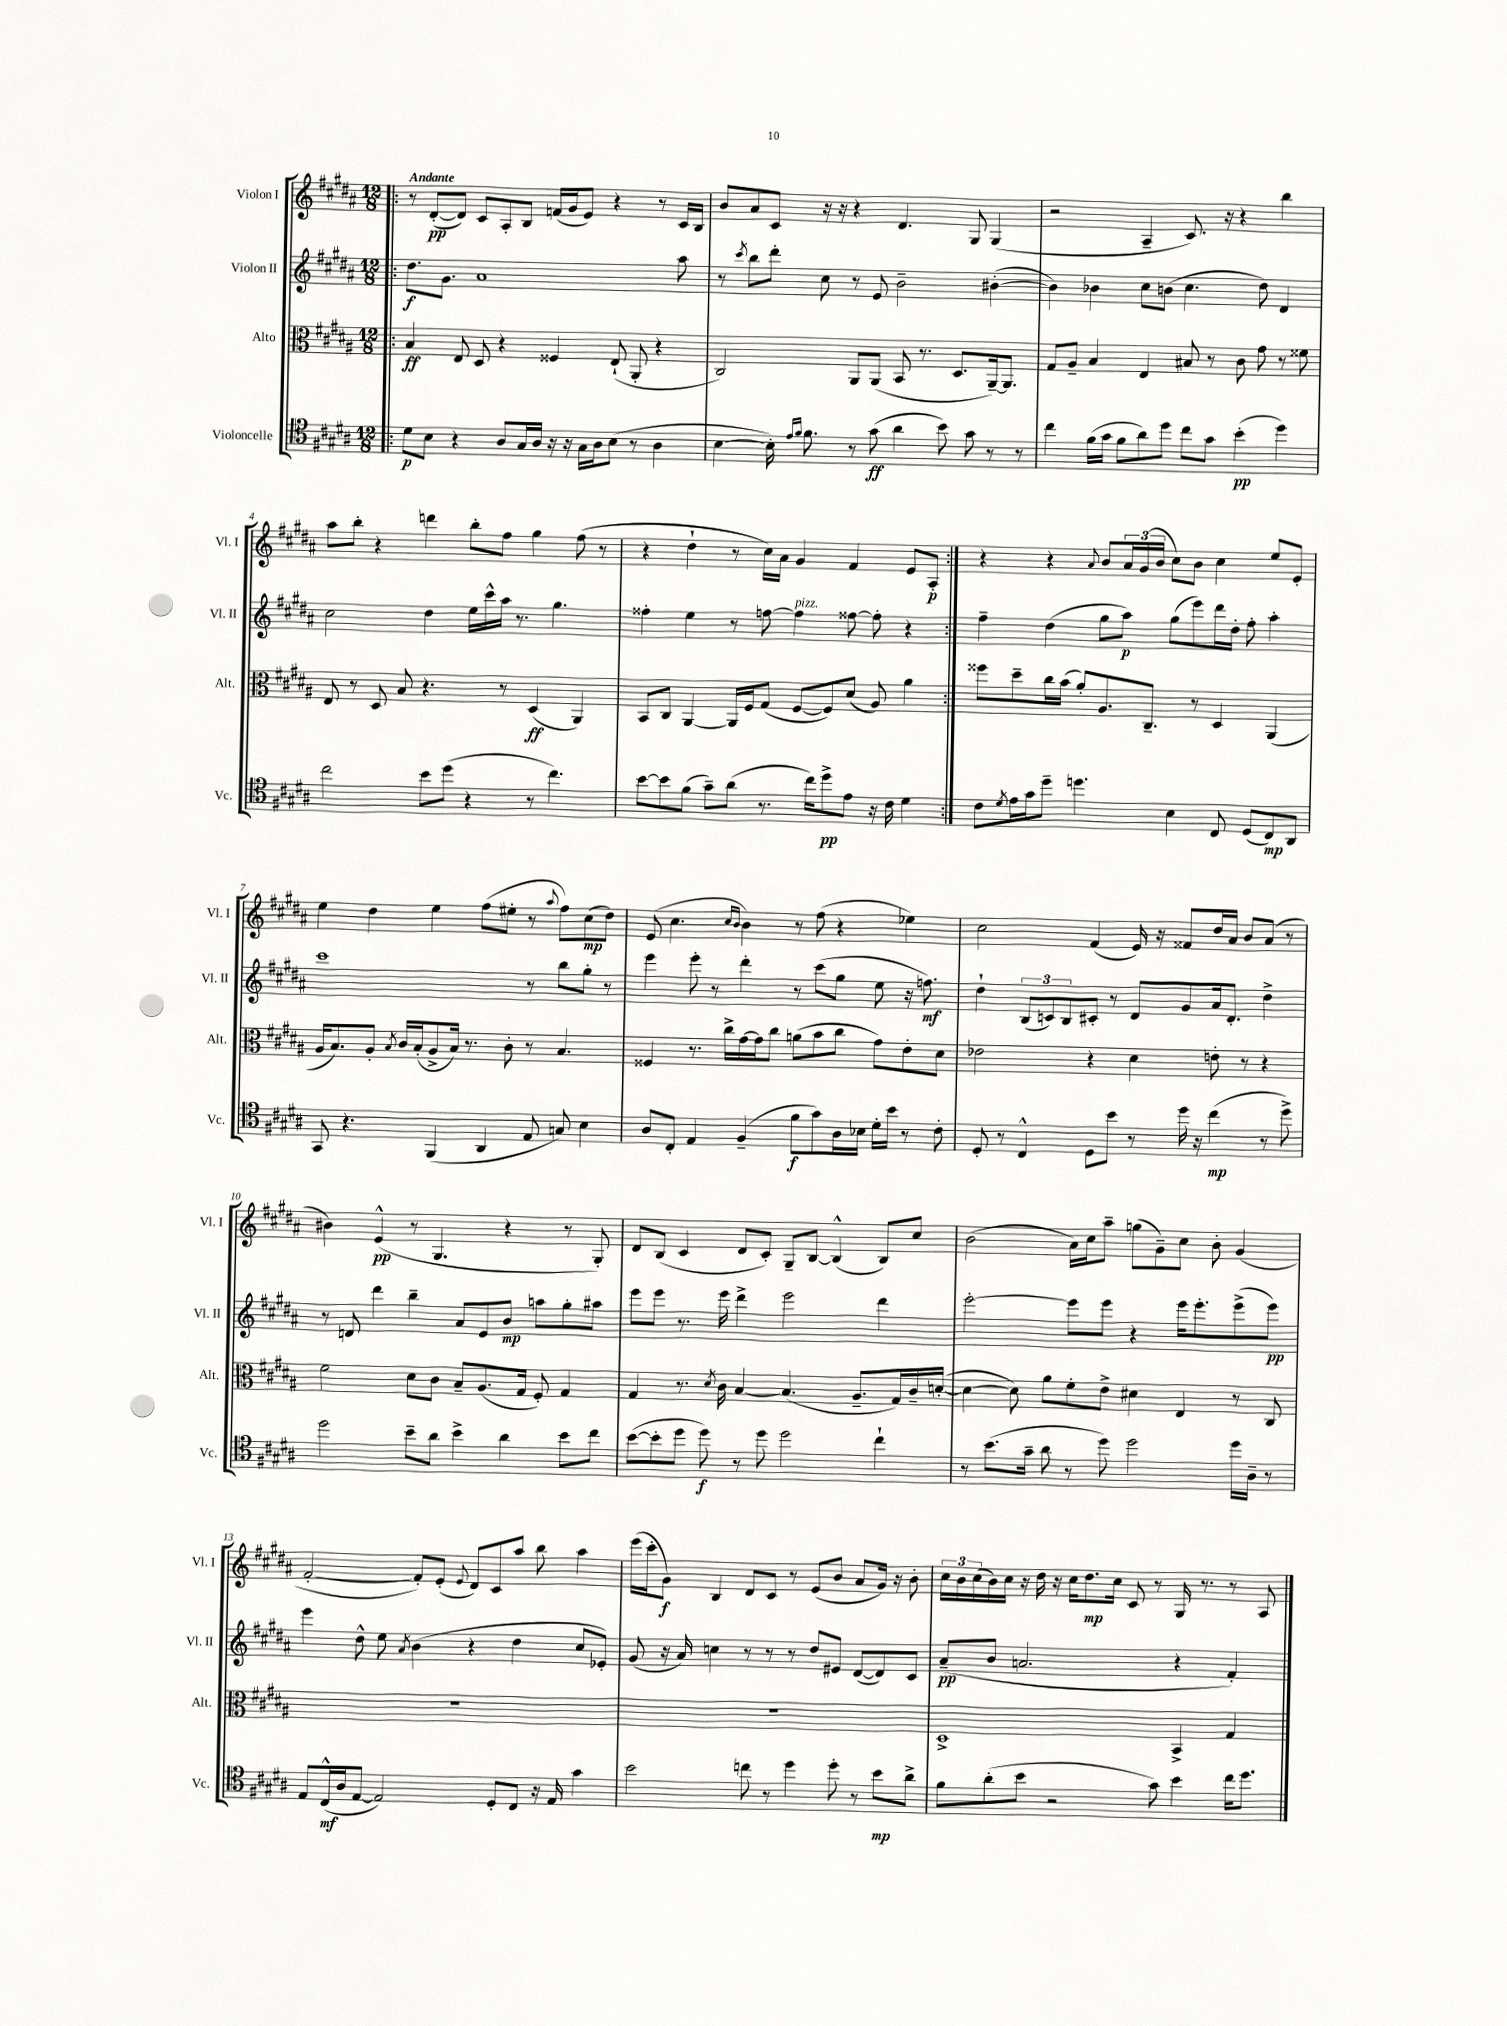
<<
\new StaffGroup <<
\new Staff = "s0" \with { instrumentName = "Violon I" shortInstrumentName = "Vl. I" } {
    \clef treble \key b \major \numericTimeSignature \time 12/8 \tempo "Andante"
    \repeat volta 2 { \bar ".|:" r8 dis'8~-.\pp( dis'8) cis'8 ais8-. b8 f'16( gis'16 e'8) r4 r8 cis'16 b16 |
    b'8 ais'8 cis'8 r16 r16 r4 dis'4. gis8 gis4( |
    r2 ais4-- cis'8.) r16 r4 b''4 |
    ais''8 b''8-. r4 d'''4 b''8-. fis''8 gis''4 fis''8( r8 |
    r4 dis''4-! r8 cis''16) ais'16 gis'4 fis'4 e'8 ais8-.\p | }
    r4 r4 \appoggiatura { ais'8 } b'8 \tuplet 3/2 { ais'16 gis'16( b'16 } cis''8) b'8 cis''4 e''8 e'8-. |
    e''4 dis''4 e''4 fis''8( eis''8-. r8 \appoggiatura { ais''8 } fis''8) cis''8\mp( dis''8) |
    e'8( cis''4. \grace { cis''16 b'16 } b'4) r8 fis''8( r4 ees''4) |
    cis''2 fis'4( e'16) r16 fisis'8 dis''16 ais'16 b'8 ais'8( r8 |
    bis'4) e'4-^\pp( r8 gis4. r4 r8 gis8-.) |
    dis'8 b8( cis'4 dis'8 cis'8-.) gis8-- b8~ b4-^( b8) cis''8 |
    b'2( ais'16) cis''16 ais''8-- g''8( gis'8--) cis''8 b'8-. gis'4( |
    fis'2~-. fis'8-.) e'8-.( \appoggiatura { e'8 } dis'8) cis'8 ais''8 b''8 ais''4 |
    e'''16( cis'''16-. gis'8\f) b4 dis'8 cis'8 r8 e'8( b'8 ais'8 gis'16) r16 b'8-. |
    \tuplet 3/2 { cis''16 b'16 cis''16( } b'16) cis''16 r16 dis''16 r16 cis''16 dis''8.\mp cis''16 cis'8 r8 gis16 r8. r8 ais8 \bar "|." |
}
\new Staff = "s1" \with { instrumentName = "Violon II" shortInstrumentName = "Vl. II" } {
    \clef treble \key b \major \numericTimeSignature \time 12/8
    \repeat volta 2 { \bar ".|:" dis''8.\f gis'8. ais'1 ais''8 |
    r8 \acciaccatura { cis'''8 } b''8 dis'''8-. cis''8 r8 e'8 b'2-- bis'4~-.( |
    bis'4) bes'4 cis''8 b'8( cis''4. dis''8) dis'4 |
    cis''2 dis''4 e''16 cis'''16-^ ais''16 r8. gis''4. |
    fisis''4-. e''4 r8 f''8~ f''4^\markup { \italic "pizz." } fisis''8~ fisis''8-. r4 | }
    fis''4-- dis''4( gis''8 ais''8\p) gis''8( e'''8) dis'''16 dis''16-. fis''8-. ais''4-. |
    cis'''1 r8 b''8 gis''8-. r8 |
    e'''4 e'''8-. r8 dis'''4-. r8 cis'''8( gis''8 e''8 r16 f''8.\mf) |
    dis''4-! \tuplet 3/2 { b8( c'8) b8 } cis'8-. r8 dis'8 gis'8 ais'16 dis'8.-. dis''4-> |
    r8 d'8 dis'''4 b''4-- ais'8 e'8 b'8\mp a''8 gis''8-. ais''8 |
    e'''8 e'''8 r8. e'''16 dis'''4-> e'''2 dis'''4 |
    e'''2~-. e'''8 e'''8 r4 e'''16 e'''8.-. e'''8->( e'''8\pp) |
    e'''4 dis''8-^ e''8 \acciaccatura { ais'8 } b'4( r4 dis''4 cis''8 ees'8-.) |
    gis'8( r16 ais'16) c''4 r8 r8 r8 dis''8 eis'8 dis'8~( dis'8) cis'8 |
    ais'8--\pp( b'8 a'2. r4 fis'4-.) \bar "|." |
}
\new Staff = "s2" \with { instrumentName = "Alto" shortInstrumentName = "Alt." } {
    \clef alto \key b \major \numericTimeSignature \time 12/8
    \repeat volta 2 { \bar ".|:" b4\ff e8 dis8 r4 fisis4 e8-!( ais,8-. r4 |
    cis2) ais,8 ais,8( b,8 r8. dis8. ais,16~--) ais,8. |
    gis8 ais8-- b4 e4 bis8 r8 cis'8 gis'8 r8 fisis'8 |
    e8 r8 dis8 b8 r4. r8 dis4\ff( ais,4) |
    b,8 cis8 ais,4~ ais,16 fis16 gis8( fis8~ fis8) dis'8( ais8) ais'4 | }
    fisis''8 dis''8-- cis''16 b'16( ais'8-.) ais8. cis8.-- r8 dis4 ais,4( |
    ais16 b8.) ais8-. \acciaccatura { b8 } cis'16 b16-.( ais8-> b16) r8. cis'8-. r8 b4. |
    fisis4 r8. cis''16-> gis'16~ gis'16 cis''8 a'8( b'8 cis''8 gis'8) e'8-. dis'8 |
    ees'2 r4 dis'4 e'8-. r8 r4 |
    fis'2 dis'8 cis'8 b8-- ais8.( gis16 fis8-.) gis4 |
    gis4 r8. \acciaccatura { dis'8 } cis'16 b4~ b4.( ais8.-- gis16) cis'16-- d'16~-.( |
    d'4~ d'8) ais'8 fis'8-. e'8-> dis'4 e4 r8 cis8 |
    R1. |
    R1. |
    dis1-> b,4-> gis4 \bar "|." |
}
\new Staff = "s3" \with { instrumentName = "Violoncelle" shortInstrumentName = "Vc." } {
    \clef tenor \key b \major \numericTimeSignature \time 12/8
    \repeat volta 2 { \bar ".|:" dis'8\p b8 r4 ais8 gis16 ais16 r16 r16 gis16 ais16 b8( r8 ais4 |
    b4~ b16-.) \grace { e'16 fis'16 } fis'8. r8 gis'8\ff( ais'4 b'8) gis'8 r8 r8 |
    cis''4 fis'16( gis'16 fis'8 ais'8) dis''8 cis''8 gis'8 b'4-.\pp( dis''4) |
    cis''2 b'8 dis''8( r4 r8 cis''4.) |
    b'8~ b'8 fis'8( gis'8--) ais'8( r8. cis''16) dis''8->\pp e'8 r16 cis'16 dis'4 | }
    cis'8 \acciaccatura { dis'8 } e'16 gis'16 dis''8-- d''4. b4 cis8 dis8( cis8\mp) ais,8 |
    gis,8 r4. fis,4( ais,4 e8 g8) b4 |
    ais8 cis8-. e4 fis4--( fis'8\f gis'8) ais16 bes16 dis'16-. b'16 r8 cis'8-. |
    dis8-. r8 cis4-^ dis8 b'8 r8 dis''16 r16 cis''4\mp( r8 dis''8->) |
    dis''2 b'8-- ais'8 b'4-> ais'4 b'8 cis''8 |
    b'8~( b'8-. dis''8 dis''8\f) r8 dis''8 dis''2 cis''4-! |
    r8 b'8.( gis'16-- ais'8 r8 dis''8) dis''2 dis''16 ais16-- r8 |
    e8 cis16-^\mf( ais16 e8~ e2) dis8-. cis8 r16 e16 gis'4 |
    b'2 c''8 r8 dis''4 dis''8-. r8 b'8\mp ais'8-> |
    fis'8 ais'8-.( b'8 r2 gis'8) b'4 cis''16 dis''8. \bar "|." |
}
>>
>>
